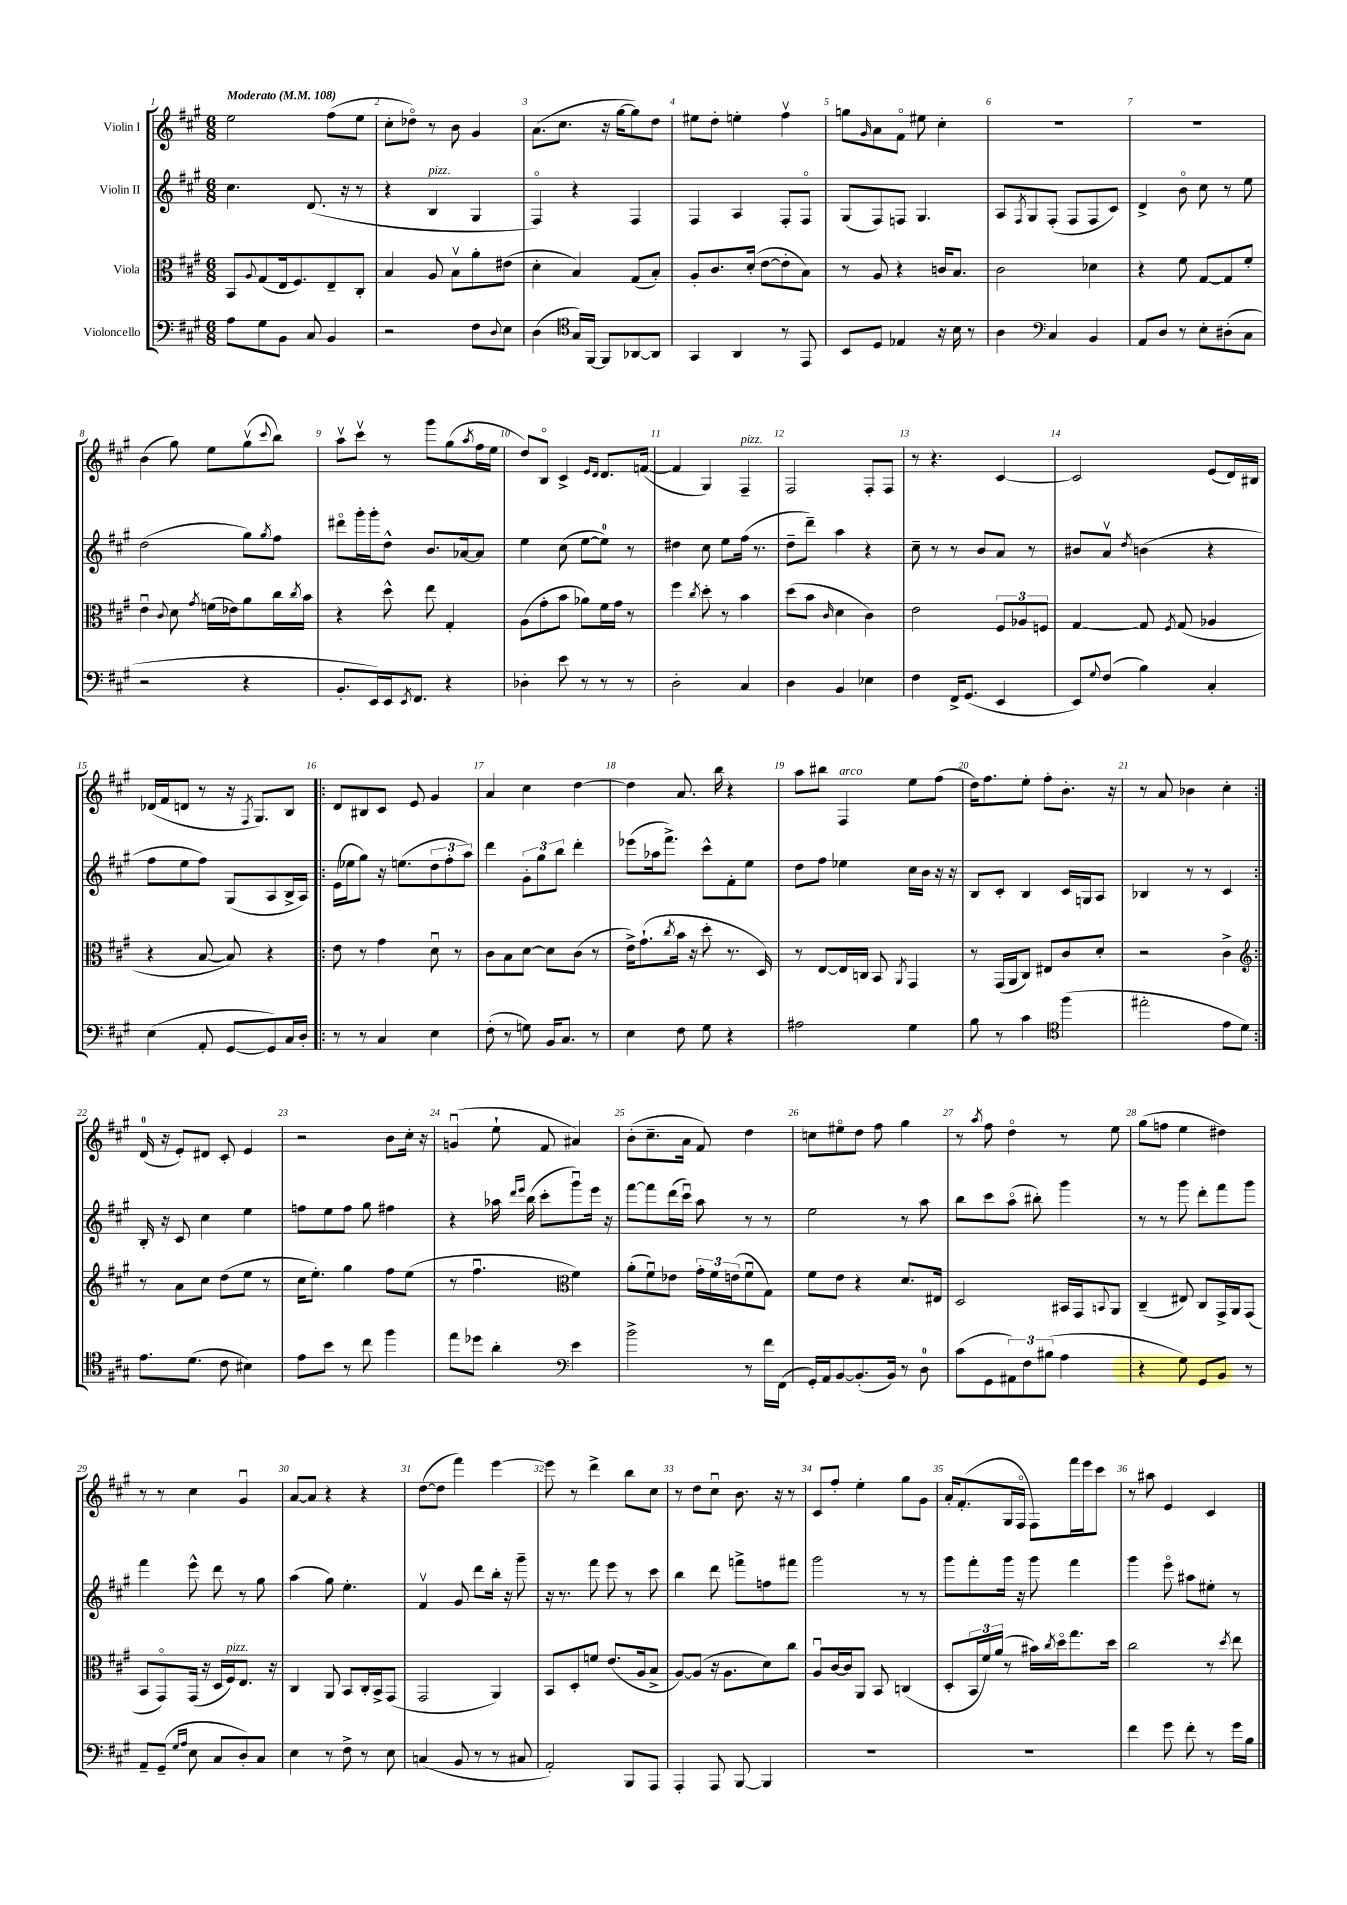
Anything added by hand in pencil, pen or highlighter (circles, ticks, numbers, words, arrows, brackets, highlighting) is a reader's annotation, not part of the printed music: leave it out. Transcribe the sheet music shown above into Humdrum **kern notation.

**kern	**kern	**kern	**kern
*part4	*part3	*part2	*part1
*staff4	*staff3	*staff2	*staff1
*I"Violoncello	*I"Viola	*I"Violin II	*I"Violin I
*clefF4	*clefC3	*clefG2	*clefG2
*k[f#c#g#]	*k[f#c#g#]	*k[f#c#g#]	*k[f#c#g#]
*M6/8	*M6/8	*M6/8	*M6/8
*MM108	*MM108	*MM108	*MM108
=1	=1	=1	=1
!	!	!	!LO:TX:a:B:t=Moderato
8A\L	8BB/L	4.cc#\	2ee\
.	8qqA/	.	.
8G#\	(8G#/	.	.
8BB\J	16E/k	.	.
.	8.F#/)	.	.
8C#/	.	(8.d/	.
4BB/	8E~/	.	(8ff#\L
.	.	16r	.
.	8C#'/J	8r	8ee\J
=2	=2	=2	=2
2r	4B/	4r	8cc#'\L
.	.	.	8dd-X\J)
!	!	!LO:TX:a:i:t=pizz.	!
.	8A/	4B/	8r
.	8Bv\L	.	8b\
8F#\L	8a'\	4G#/	4g#/
8qqD/	.	.	.
8E\J	(8e#X\J	.	.
=3	=3	=3	=3
(4D\	4d'\	4F#/)	(8.a\L
.	.	.	8.cc#\J
*clefC4	*	*	*
16G#/LL)	4B/)	4r	.
[16FF#/JJ	.	.	.
8FF#/L]	.	.	16r
.	.	.	[16gg#\KL
[8AA-X/	(8G#/L	4F#/	8gg#\])
8AA-/J]	8B'/J)	.	8dd\J
=4	=4	=4	=4
4GG#/	8A'/L	4F#/	8ee#X\L
.	8.c#/	.	8dd'\J
4AA/	.	4A/	4een'\
.	(16d'/Jk	.	.
.	[8e\L	.	.
8r	8e'\]	8F#'/L	4ff#v\
8EE/	8B\J)	8F#/J	.
=5	=5	=5	=5
8BB/L	8r	(8G#/L	8ggn\L
.	.	.	16qqg#/
8D/J	8A/	8F#/)	8a\
4E-X/	4r	8Fn/J	8f#\J
.	.	4.G#/	8ee#X\
16r	16cn/KL	.	4cc#'\
16B\	8.B/J	.	.
8r	.	.	.
=6	=6	=6	=6
4A\	2c#\	8A/L	2.r
.	.	8qF#/	.
.	.	8G#/	.
*clefF4	*	*	*
4C#/	.	(8F#'/J	.
.	.	8F#/L	.
4BB/	4d-X\	8F#/	.
.	.	8c#/J)	.
=7	=7	=7	=7
8AA/L	4r	4d^/	2.r
8D/J	.	.	.
8r	8f#\	8b\	.
8E'\L	[8G#/L	8cc#\	.
(8D#X'\	8G#/]	8r	.
8C#\J	8f#'/J	8ee\	.
!!LO:LB:g=z
=8	=8	=8	=8
2r	4eu\	(2dd\	(4b\
.	8qqc#/	.	.
.	8d\	.	8gg#\)
.	8qg#/	.	.
.	(16fn\LL	.	8ee\L
.	16e-X\J)	.	.
4r	8a\	8gg#\L)	(8gg#v\
.	.	8qgg#/	8qqccc#/
.	16cc#\L	8ff#\J	8bb\J)
.	8qcc#/	.	.
.	16b\JJ	.	.
=9	=9	=9	=9
8.BB'/L	4r	8ddd#X\L	8aav\L
.	.	16ggg#'\L	8ccc#v\J
16EE/L)	.	16ggg#'\J	.
16EE/J	8dd^^\	8dd^^\J	8r
8qEE/	.	.	.
8.FF#/J	.	.	.
.	8ee\	8.b/L	8ggg#\L
4r	4G#'/	.	(8gg#\
.	.	[16a-X/k	.
.	.	.	8qaa/
.	.	8a-/J]	16ff#\L
.	.	.	16ee\JJ
=10	=10	=10	=10
4D-X'\	(8A\L	4ee\	8dd/L)
.	8g#'\	.	8B/J
8e\	8b\J	(8cc#\	4c#^/
8r	8a-X\L)	[8ee\L	.
.	.	.	16qqe/LL
.	.	.	16qqd/JJ
8r	16f#\L	8ee\J])	8.d/L
.	16g#\JJ	.	.
8r	8r	8r	.
.	.	.	([16fn/Jk
=11	=11	=11	=11
2D'\	4ff#\	4dd#X\	4f/]
.	8qcc#/	.	.
.	8dd'\	8cc#\	4G#/)
.	8r	8ee\L	.
!	!	!	!LO:TX:a:i:t=pizz.
4C#/	4b\	(16ff#\Jk	4F#~/
.	.	8.r	.
=12	=12	=12	=12
4D\	(8dd\L	8dd~\L	2F#/
.	8b\J	8ddd~\J)	.
.	16qqc#/	.	.
4BB/	4d\	4aa\	.
4E-X\	4c#\)	4r	8F#'/L
.	.	.	8F#/J
=13	=13	=13	=13
4F#\	2e\	8cc#~\	8r
.	.	8r	4.r
16FF#^/KL	.	8r	.
(8.GG#/J	.	.	.
.	.	8b/L	.
4EE/	12F#/L	8a/J	[4c#/
.	12A-X/	.	.
.	.	8r	.
.	12Fn/J	.	.
=14	=14	=14	=14
8EE/L)	[4G#/	8b#X/L	2c#/]
8qqG#/	.	.	.
(8F#/J	.	8av/J	.
.	.	8qdd/	.
4B\)	8G#/]	(4bn\	.
.	8qF#/	.	.
.	(8G#/	.	.
4C#'/	4A-X/	4r	(8e/L
.	.	.	16d/L)
.	.	.	16B#X/JJ
!!LO:LB:g=z
=15	=15	=15	=15
(4E\	4r	8ff#\L	(16d-X/LL
.	.	.	16f#/J
.	.	8ee\	8dn/J
8AA'/	[8B/	8ff#\J)	8r
[8GG#/L	8B/])	(8G#/L	16r
.	.	.	8qF#/
.	.	.	8.G#/L)
8GG#/])	4r	8A/	.
16C#/L	.	16B^/L	8B/J
16D'/JJ	.	16A/JJ)	.
=16!|:	=16!|:	=16!|:	=16!|:
8r	8e\	(16e\LL	8d/L
.	.	16ee-X\J	.
8r	8r	8gg#\J)	8B#X/
4C#/	4g#\	16r	8c#/J
.	.	(8.een\L	.
.	.	.	8e/
4E\	8du\	12dd\	4g#/
.	.	12ff#'\	.
.	8r	.	.
.	.	12aa\J)	.
=17	=17	=17	=17
(8F#'\	8c#\L	4ddd\	4a/
8r	8B\	.	.
8Gn\)	[8d\J	12g#'\L	4cc#\
.	.	12gg#\	.
16BB/KL	8d\L]	.	.
.	.	12bb\J	.
8.C#/J	.	.	.
.	(8c#\J	4ddd'\	[4dd\
8r	8r	.	.
=18	=18	=18	=18
4E\	16e^\KL)	(8eee-X\L	4dd\]
.	(8.g#`\	.	.
.	.	16aa-X\k	.
.	.	8.fff#^\J)	.
.	8qcc#/	.	.
8F#\	16b\Jk	.	8.a/
.	16r	.	.
8G#\	8dd'\	8ccc#^^\L	.
.	.	.	16bb\
4r	8.r	8f#'\	4r
.	.	8ee\J	.
.	16D/)	.	.
=19	=19	=19	=19
2A#X\	8r	8dd\L	8aa\L
.	[8E/L	8ff#\J	8bb#X\J
!	!	!	!LO:TX:a:i:t=arco
.	16E/L]	4ee-X\	4F#/
.	16Cn/JJ	.	.
.	8BB/	.	.
.	8qAA/	.	.
4G#\	4GG#/	16cc#\LL	8ee\L
.	.	16b\JJ	.
.	.	16r	(8ff#\J
.	.	16r	.
=20	=20	=20	=20
8B\	8r	8B/L	16dd\KL)
.	.	.	8.ff#\
8r	(16GG#/LL	8c#'/J	.
.	16AA/J	.	.
4c#\	8C#/J)	4B/	8ee'\J
.	8E#X/L	.	8ff#'\L
*clefC4	*	*	*
(4ff#\	8c#/	16c#/LL	8.b'\J
.	.	16Gn/J	.
.	8d'/J	8A/J	.
.	.	.	16r
=21	=21	=21	=21
2ee#X'\	2r	4B-X/	8r
.	.	.	8a/
.	.	8r	4b-X\
.	.	8r	.
8e\L	4c#^\	4c#/	4cc#'\
8d\J)	.	.	.
!!LO:LB:g=z
=22:|!	=22:|!	=22:|!	=22:|!
*	*clefG2	*	*
8.e\L	8r	16B'/	(16d/
.	.	16r	16r
.	8a\L	8c#/	8e'/L)
(8.d\J	.	.	.
.	8cc#\J	4cc#\	8d#X/J
8c#\	(8dd\L	.	8c#'/
4B#X\)	8ee\J	4ee\	4e/
.	8r	.	.
=23	=23	=23	=23
8e\L	16cc#\KL	8ffn\L	2r
.	8.ee'\J)	.	.
8b\J	.	8ee\	.
8r	4gg#\	8ff\J	.
8cc#\	.	8gg#\	.
4ff#\	8ff#\L	4ff#X\	8b\L
.	(8ee\J	.	16cc#'\Jk
.	.	.	16r
=24	=24	=24	=24
8ee\L	8r	4r	(4gnu/
8dd-X\J	4.ff#u\	.	.
4a'\	.	16aa-X\	8ee`\
.	.	16qqddd/LL	.
.	.	16qqeee/JJ	.
.	.	(16bb\	.
.	.	8ccc#'\L	8f#/
*clefF4	*clefC3	*	*
4e\	4f#\)	8ggg#u\)	4a#X/)
.	.	16eee\Jk	.
.	.	16r	.
=25	=25	=25	=25
2b^\	(8a'\L	[8fff#\L	(8b'\L
.	8f#u\)	8fff#\]	8.cc#~\
.	8e-X\J	(16ddd\L	.
.	.	16ccc#u\JJ)	16a\Jk
.	24g#'\LL	8aa\	8f#/)
.	24f#\	.	.
.	(24en\J	.	.
8r	8f#u\	8r	4dd\
16f#\LL	8G#\J)	8r	.
(16FF#\JJ	.	.	.
=26	=26	=26	=26
16GG#'/LL)	8f#\L	2ee\	8ccn\L
16AA/J	.	.	.
[8BB/	8e\J	.	8ee#X\
(8.BB'/]	4r	.	8dd\J
.	.	.	8ff#\
16BB/Jk)	.	.	.
8r	8.d/L	8r	4gg#\
8D\	.	8aa\	.
.	16E#X/Jk	.	.
=27	=27	=27	=27
(8c#\L	2D/	8bb\L	8r
.	.	.	8qaa/
8GG#\	.	8ccc#\	8ff#\
12AA#X\)	.	(8aa\J	4dd\
12F#\	.	.	.
.	.	8bb#X'\)	.
(12B#X\J	.	.	.
4A\	16BB#X/LL	4ggg#\	8r
.	16GG#/J	.	.
.	8qqBBn/	.	.
.	8AA/J	.	8ee\
=28	=28	=28	=28
4r	(4C#~/	8r	(8gg#\L
.	.	8r	8ffn\J
8G#\)	8E#X/)	8ggg#\	4ee\
8GG#/L	8C#/L	8ddd'\L	.
8BB/J	16GG#^/L	8fff#\	4dd#X\)
.	16AA/J	.	.
8r	(8GG#/J	8ggg#\J	.
!!LO:LB:g=z
=29	=29	=29	=29
8AA~/L	8BB/L	4fff#\	8r
(8GG#~/J	8GG#/)	.	8r
16qqG#/LL	.	.	.
16qqA/JJ	.	.	.
8E\	(16GG#/Jk	8eee^^\	4cc#\
.	16r	.	.
8C#/L	16D/LL	8ddd\	.
!	!LO:TX:a:i:t=pizz.	!	!
.	16F#/J)	.	.
8D'/)	8.E/J	8r	4g#u/
8C#/J	.	8gg#\	.
.	16r	.	.
=30	=30	=30	=30
4E\	4C#/	(4aa\	[8a/L
.	.	.	8a/J]
8r	8AA/	8gg#\)	4r
8F#^\	8BB/L	4.ee'\	.
8r	16C#'/L	.	4r
.	16BB^/J	.	.
8E\	(8GG#/J	.	.
=31	=31	=31	=31
(4Cn/	2GG#/	4f#v/	([8dd\L
.	.	.	8dd\J]
8BB/	.	8g#/	4fff#\)
8r	.	8ddd\L	.
8r	4AA/)	16bb'\Jk	[4eee\
.	.	16r	.
8C#X/	.	8ggg#~\	.
=32	=32	=32	=32
2AA'/)	8BB/L	16r	8eee\]
.	.	8.r	.
.	8D'/	.	8r
.	8fn/J	8fff#\	4ddd^\
.	(8.e/L	8eee\	.
8BBB/L	.	8r	8bb\L
.	16A/k	.	.
8AAA/J	8B^/J	8ccc#\	8cc#\J
=33	=33	=33	=33
4AAA'/	[8A/L)	4bb\	8r
.	(8A/J]	.	8dd\L
8AAA/	16r	8ddd\	8cc#u\J
.	8.A\L	.	.
[8BBB/	.	8fffn^\L	8.b\
4BBB/]	8d\)	8ffn\	.
.	.	.	16r
.	8cc#\J	8fff#X\J	8r
=34	=34	=34	=34
2.r	8Au/L	2ggg#\	8c#/L
.	[16c#/L	.	8ff#'/J
.	16c#/J]	.	.
.	8AA/J	.	4ee'\
.	8BB/	.	.
.	(4Cn/	8r	8gg#\L
.	.	8r	8g#\J
=35	=35	=35	=35
2.r	8D'/L	8ggg#\L	16a'/KL
.	.	.	(8.f#'/
.	24BB/L	8fff#'\	.
.	24f#/)	.	.
.	(24a/JJ	.	.
.	8r	16ggg#\Jk	16G#/L
.	.	16r	16F#/JJ
.	16b#X\LL)	8ggg#\	8F#\L)
.	8qcc#/	.	.
.	16dd\J	.	.
.	8.gg#\	4fff#\	16fff#\L
.	.	.	16eee\J
.	.	.	8ccc#\J
.	16dd\Jk	.	.
=36	=36	=36	=36
4f#\	2cc#\	4ggg#\	8r
.	.	.	8aa#X\
8g#\	.	8eee\	4e/
8f#'\	.	8aa#X\L	.
8r	8r	8ee#X'\J	4c#/
.	8qdd/	.	.
16g#\LL	8ee\	8r	.
16B\JJ	.	.	.
==	==	==	==
*-	*-	*-	*-
